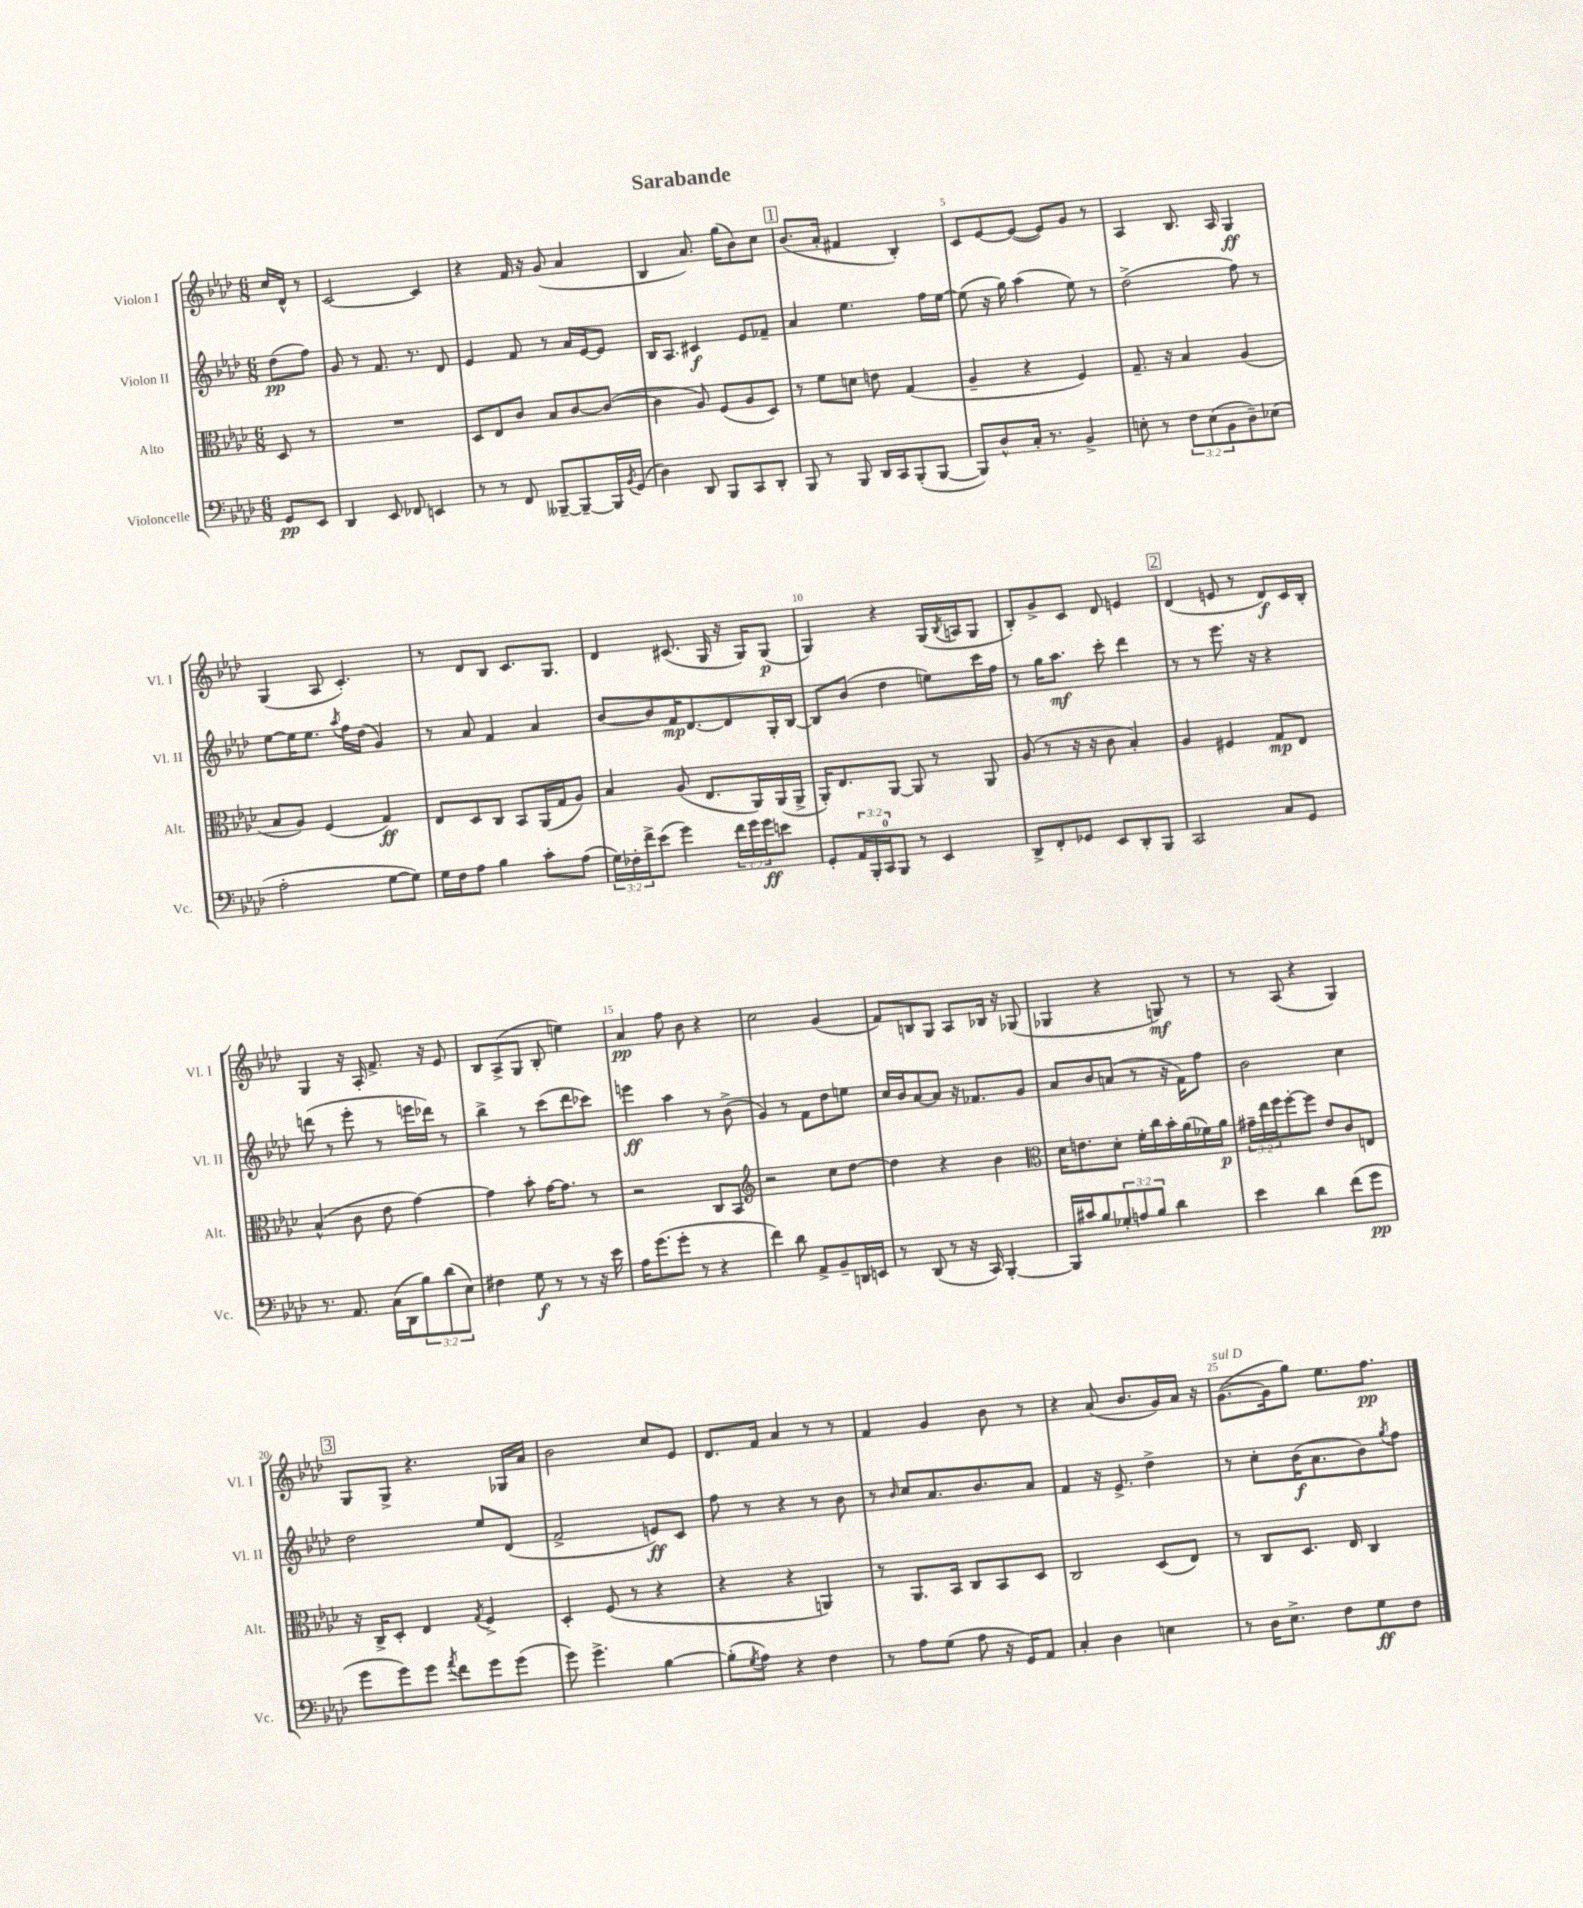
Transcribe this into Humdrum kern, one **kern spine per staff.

**kern	**dynam	**kern	**dynam	**kern	**dynam	**kern	**dynam
*part4	*part4	*part3	*part3	*part2	*part2	*part1	*part1
*staff4	*staff4	*staff3	*staff3	*staff2	*staff2	*staff1	*staff1
*I"Violoncelle	*	*I"Alto	*	*I"Violon II	*	*I"Violon I	*
*I'Vc.	*	*I'Alt.	*	*I'Vl. II	*	*I'Vl. I	*
*clefF4	*	*clefC3	*	*clefG2	*	*clefG2	*
*k[b-e-a-d-]	*	*k[b-e-a-d-]	*	*k[b-e-a-d-]	*	*k[b-e-a-d-]	*
*M6/8	*	*M6/8	*	*M6/8	*	*M6/8	*
=	=	=	=	=	=	=	=
8GG/L	pp	8D-/	.	(8dd-\L	pp	16cc/LL	.
.	.	.	.	.	.	16d-^^/JJ	.
8EE-/J	.	8r	.	8ff\J)	.	8r	.
=1	=1	=1	=1	=1	=1	=1	=1
4DD-/	.	2.r	.	8g/	.	[2c/	.
.	.	.	.	8r	.	.	.
8EE-/	.	.	.	8.f/	.	.	.
8FF-X/	.	.	.	.	.	.	.
.	.	.	.	8.r	.	.	.
4EEn/	.	.	.	.	.	4c/]	.
.	.	.	.	8d-/	.	.	.
=2	=2	=2	=2	=2	=2	=2	=2
8r	.	8D-/L	.	4e-/	.	4r	.
8r	.	8E-/	.	.	.	.	.
8FF/	.	8c/J	.	8f/	.	16f/	.
.	.	.	.	.	.	16r	.
[8BBB--X~/L	.	8B-/L	.	8r	.	(8g/	.
8BBB--~/_	.	[8c/	.	16a-/LL	.	4a-/	.
.	.	.	.	[16e-/J	.	.	.
16BBB--/L]	.	(8c/J_	.	8e-/J]	.	.	.
8qBB-/	.	.	.	.	.	.	.
(16GG/JJ	.	.	.	.	.	.	.
=3	=3	=3	=3	=3	=3	=3	=3
4D-\)	.	4c\]	.	16B-/KL	.	4B-/	.
.	.	.	.	8.A-/J	.	.	.
8DD-/	.	8A-/)	.	4c#X/	f	8.a-/)	.
8BBB-/L	.	(8F/L	.	.	.	.	.
.	.	.	.	.	.	(16gg\KL	.
8CC/	.	8A-/	.	8e-/L	.	8b-\)	.
8DD-'/J	.	8D-/J)	.	8f-X~/J	.	8cc\J	.
!!LO:REH:place=s1:t=1
=4	=4	=4	=4	=4	=4	=4	=4
8BBB-/	.	8r	.	4a-/	.	(8.b-/L	.
8r	.	8f\L	.	.	.	.	.
.	.	.	.	.	.	16a-'/Jk	.
8BBB-/	.	8dn\J	.	4.ee-\	.	4f#X/	.
16DD-/LL	.	8en\	.	.	.	.	.
16CC/J	.	.	.	.	.	.	.
(8BBB-'/	.	(4G/	.	.	.	4B-'/)	.
[8BBB-/J	.	.	.	16ff\LL	.	.	.
.	.	.	.	[16ee-\JJ	.	.	.
=5	=5	=5	=5	=5	=5	=5	=5
8BBB-/L])	.	4A-~/	.	(8ee-\]	.	8c/L	.
8D-^^/	.	.	.	16r	.	[8e-/	.
.	.	.	.	16gg\)	.	.	.
16C'/Jk	.	4r	.	(4aa-\	.	(8e-/J_	.
8.r	.	.	.	.	.	.	.
.	.	.	.	.	.	8e-/L])	.
4BB-^/	.	4F/)	.	8ee-\)	.	8g/J	.
.	.	.	.	8r	.	8r	.
=6	=6	=6	=6	=6	=6	=6	=6
8En'\	.	8.G~/	.	(2dd-^\	.	4A-/	.
8r	.	.	.	.	.	.	.
.	.	16r	.	.	.	.	.
12F\L	.	4B-/	.	.	.	8.B-/	.
(12E\	.	.	.	.	.	.	.
12BB-\	.	.	.	.	.	.	.
.	.	.	.	.	.	16A-/	.
8D-~\)	.	(4A-/	.	8ff\)	.	4G/	ff
(8E-X\J	.	.	.	8r	.	.	.
!!LO:LB:g=z
=7	=7	=7	=7	=7	=7	=7	=7
2A-'\	.	8B-/L	.	[8ee-\L	.	(4G/	.
.	.	8A-/J)	.	16ee-\K]	.	.	.
.	.	.	.	8.ee-\J	.	.	.
.	.	(4F/	.	.	.	8A-/	.
.	.	.	.	8qaa-/	.	.	.
.	.	.	.	16ff\LL	.	4.c'/)	.
.	.	.	.	(16dd-\JJ	.	.	.
[8G\L	.	4G/)	ff	4g/)	.	.	.
8G\J])	.	.	.	.	.	.	.
=8	=8	=8	=8	=8	=8	=8	=8
16G\LL	.	8E-/L	.	8r	.	8r	.
16F\J	.	.	.	.	.	.	.
8A-\J	.	8D-/	.	8a-/	.	8d-/L	.
4B-\	.	8C/J	.	4f/	.	8B-/J	.
.	.	8BB-/L	.	.	.	8.c/L	.
8c'\L	.	(16AA-/L	.	4a-/	.	.	.
.	.	16G/J	.	.	.	8.G/J	.
(8A-\J	.	8A-/J)	.	.	.	.	.
=9	=9	=9	=9	=9	=9	=9	=9
24G\LL)	.	4B-/	.	[8b-/L	.	4d-/	.
24F-X'\	.	.	.	.	.	.	.
24f^\J	.	.	.	.	.	.	.
(8e-\J	.	.	.	8b-/]	.	.	.
4g\)	.	(8A-/	.	16f/K	mp	(8.c#X/	.
.	.	.	.	[8.d-/	.	.	.
.	.	8.E-/L	.	.	.	.	.
.	.	.	.	.	.	16G/	.
24f\LL	.	.	.	8d-/]	.	16r	.
24g\	.	.	.	.	.	.	.
.	.	16AA-/L)	.	.	.	16G/KL)	.
24g\J	ff	.	.	.	.	.	.
8en\J	.	(16AA-/	.	16G'/L	.	(8G/J	p
.	.	16AA-^/JJ	.	[16B-/JJ	.	.	.
=10	=10	=10	=10	=10	=10	=10	=10
8GG'/L	.	16AA-'/KL)	.	8B-/L]	.	4G/)	.
.	.	8.E-/	.	.	.	.	.
24AA-/L	.	.	.	(8b-/J	.	.	.
24BBB-'/	.	.	.	.	.	.	.
24CC/J	.	.	.	.	.	.	.
8BBB-/J	.	[8AA-/J	.	4dd-\	.	4r	.
8r	.	8AA-/]	.	.	.	.	.
4EE-/	.	8r	.	8een\L)	.	(16G/LL	.
.	.	.	.	.	.	8qB-/	.
.	.	.	.	.	.	16An/J	.
.	.	8AA-/	.	16ccc\L	.	8G/J	.
.	.	.	.	16ff\JJ	.	.	.
=11	=11	=11	=11	=11	=11	=11	=11
8DD-^/L	.	(8A-/	.	8r	.	8B-'/L)	.
8FF'/	.	8r	.	16gg\KL	.	8g^/	.
.	.	.	.	8.aa-\J	mf	.	.
8GG-X/J	.	16r	.	.	.	8c/J	.
.	.	16r	.	.	.	.	.
8EE-/L	.	8c\	.	8ccc'\	.	8d-/	.
8DD-'/	.	4B-'/)	.	4ddd-\	.	4en/	.
8BBB-/J	.	.	.	.	.	.	.
!!LO:REH:place=s1:t=2
=12	=12	=12	=12	=12	=12	=12	=12
2CC/	.	4A-/	.	8r	.	(4d-/	.
.	.	.	.	8r	.	.	.
.	.	4F#X/	.	8.eee-\	.	8en/	.
.	.	.	.	.	.	8r	.
.	.	.	.	16r	.	.	.
8C/L	.	8G/L	mp	4r	.	8d-/L)	f
8GG/J	.	8E-/J	.	.	.	16c/L	.
.	.	.	.	.	.	16B-'/JJ	.
!!LO:LB:g=z
=13	=13	=13	=13	=13	=13	=13	=13
8.r	.	(4B-^^/	.	(8dddn\	.	4G/	.
.	.	.	.	8r	.	.	.
8.AA-/	.	.	.	.	.	.	.
.	.	8c\	.	8eee-'\	.	16r	.
.	.	.	.	.	.	16A-'/	.
(16C\LL	.	8e-\	.	8r	.	8.f^/	.
16DD-\J	.	.	.	.	.	.	.
12B-\)	.	[4g\)	.	16eeen\LL	.	.	.
.	.	.	.	16ddd-X\JJ)	.	16r	.
(12d-\	.	.	.	.	.	.	.
.	.	.	.	8r	.	8e-/	.
12E-\J)	.	.	.	.	.	.	.
=14	=14	=14	=14	=14	=14	=14	=14
4F#X\	.	4g\]	.	4bb-^\	.	8B-/L	.
.	.	.	.	.	.	(8A-^/	.
8G\	f	8b-'\	.	8r	.	8G/J	.
8r	.	[16g\KL	.	(8ccc\L	.	8B-'/	.
.	.	8.g\J]	.	.	.	.	.
8r	.	.	.	8ddd-\	.	4een\)	.
16r	.	8r	.	8ccc-X\J)	.	.	.
16e-\	.	.	.	.	.	.	.
=15	=15	=15	=15	=15	=15	=15	=15
16A-\KL	.	2r	.	4eeen\	ff	4a-/	pp
(8.g\	.	.	.	.	.	.	.
8g'\J	.	.	.	4aa-\	.	8ff\	.
8r	.	.	.	.	.	8b-\	.
4r	.	8C/L	.	8r	.	4r	.
.	.	8BB-/J	.	(8b-^\	.	.	.
=16	=16	=16	=16	=16	=16	=16	=16
*	*	*clefG2	*	*	*	*	*
4f\)	.	2r	.	4g/)	.	2cc\	.
8d-\	.	.	.	8r	.	.	.
8AA-^/L	.	.	.	8f\L	.	.	.
8BB-~/	.	8cc\L	.	8dd-\	.	(4g/	.
16DDn/L	.	[8dd-\J	.	8een\J	.	.	.
16EEn/JJ	.	.	.	.	.	.	.
=17	=17	=17	=17	=17	=17	=17	=17
8r	.	4dd-\]	.	16cc/LL	.	8f/L)	.
.	.	.	.	16b-/J	.	.	.
(8DD-/	.	.	.	[8a-/	.	8Bn/	.
8r	.	4r	.	8a-/J]	.	8G/J	.
16r	.	.	.	16r	.	8A-/L	.
16CC/)	.	.	.	8.f-X/L	.	.	.
[4BBB-'/	.	4b-\	.	.	.	16B-X/Jk	.
.	.	.	.	.	.	16r	.
.	.	.	.	8g/J	.	(8G-X/	.
=18	=18	=18	=18	=18	=18	=18	=18
*	*	*clefC3	*	*	*	*	*
16BBB-/LL]	.	16d-\KL	.	8a-/L	.	4G-X/	.
16c#X/J	.	8.en\	.	.	.	.	.
8B-/	.	.	.	8b-/	.	.	.
12G-X'/	.	8d-'\J	.	(8an/J	.	4r	.
12An/	.	.	.	.	.	.	.
.	.	16f'\LL	.	8r	.	.	.
12B-/J	.	.	.	.	.	.	.
.	.	16cc\	.	.	.	.	.
4d-\	.	16b-'\	.	16r	.	8Gn/)	mf
.	.	(16a-\	.	16f\KL)	.	.	.
.	.	16f-X\)	.	8ff\J	.	8r	.
.	.	16a-\JJ	p	.	.	.	.
=19	=19	=19	=19	=19	=19	=19	=19
4e-\	.	24g#X~\LL	.	2b-\	.	8r	.
.	.	24ee-\	.	.	.	.	.
.	.	24ff\J	.	.	.	.	.
.	.	[8ff'\	.	.	.	(8A-/	.
4d-\	.	8ff\J]	.	.	.	4r	.
.	.	8e-/L	.	.	.	.	.
(8f\L	.	8c/	.	4cc\	.	4G/)	.
8g\J	pp	8En/J	.	.	.	.	.
!!LO:LB:g=z
!!LO:REH:place=s1:t=3
=20	=20	=20	=20	=20	=20	=20	=20
8g\L	.	16r	.	2dd-\	.	8G/L	.
.	.	16C^/KL	.	.	.	.	.
8g\)	.	8D-'/J	.	.	.	8G^/J	.
8g\J	.	4E-/	.	.	.	4.r	.
8qa-/	.	.	.	.	.	.	.
8f\L	.	.	.	.	.	.	.
.	.	8qG/	.	.	.	.	.
8g\	.	4F^/	.	8ee-/L	.	.	.
(8g\J	.	.	.	(8d-/J	.	16G-X/LL	.
.	.	.	.	.	.	16a-/JJ	.
=21	=21	=21	=21	=21	=21	=21	=21
8g\)	.	4D-'/	.	2f^/	.	2b-\	.
4.g^\	.	.	.	.	.	.	.
.	.	(8F/	.	.	.	.	.
.	.	8r	.	.	.	.	.
[4B-\	.	4r	.	8en/L)	ff	8cc/L	.
.	.	.	.	8c/J	.	8e-/J	.
=22	=22	=22	=22	=22	=22	=22	=22
(8B-'\L]	.	4r	.	8ff\	.	8.d-/L	.
8qG/	.	.	.	.	.	.	.
8A-\J)	.	.	.	8r	.	.	.
.	.	.	.	.	.	16f/Jk	.
4r	.	4r	.	4r	.	4a-/	.
4F\	.	4AAn/)	.	8r	.	8r	.
.	.	.	.	8b-\	.	8r	.
=23	=23	=23	=23	=23	=23	=23	=23
8r	.	8r	.	8r	.	4f/	.
.	.	.	.	16qqb-/	.	.	.
8A-\L	.	8.AA-/L	.	8cc/L	.	.	.
(8G\J	.	.	.	8.a-/	.	4g/	.
.	.	16BB-/Jk	.	.	.	.	.
8A-\	.	8C/L	.	.	.	.	.
.	.	.	.	8.b-/	.	.	.
16r	.	8BB-/	.	.	.	8b-\	.
16GG/KL)	.	.	.	.	.	.	.
8AA-/J	.	8D-/J	.	8a-/J	.	8r	.
=24	=24	=24	=24	=24	=24	=24	=24
4C'/	.	2C/	.	4f/	.	4r	.
4D-\	.	.	.	16r	.	(8a-/	.
.	.	.	.	8.e-^/	.	.	.
.	.	.	.	.	.	8.b-/L	.
4En\	.	(8D-/L	.	4dd-^\	.	.	.
.	.	.	.	.	.	16g/L)	.
.	.	8E-/J)	.	.	.	16a-/JJ	.
.	.	.	.	.	.	16r	.
=25	=25	=25	=25	=25	=25	=25	=25
!	!	!	!	!	!	!LO:TX:a:i:t=sul D	!
8r	.	8r	.	8r	.	([8.g\L	.
16D-\KL	.	8C/L	.	8cc'\L	.	.	.
8.E-^\J	.	.	.	.	.	16g\k]	.
.	.	8.D-/J	.	(16b-\K	f	8gg\J)	.
.	.	.	.	8.a-\	.	.	.
8F\L	.	.	.	.	.	8.ee-\L	.
.	.	16E-/	.	.	.	.	.
8G\	ff	4C/	.	8b-\)	.	.	.
.	.	.	.	.	.	8.ff\J	pp
.	.	.	.	8qgg/	.	.	.
8F\J	.	.	.	8ff\J	.	.	.
==	==	==	==	==	==	==	==
*-	*-	*-	*-	*-	*-	*-	*-
